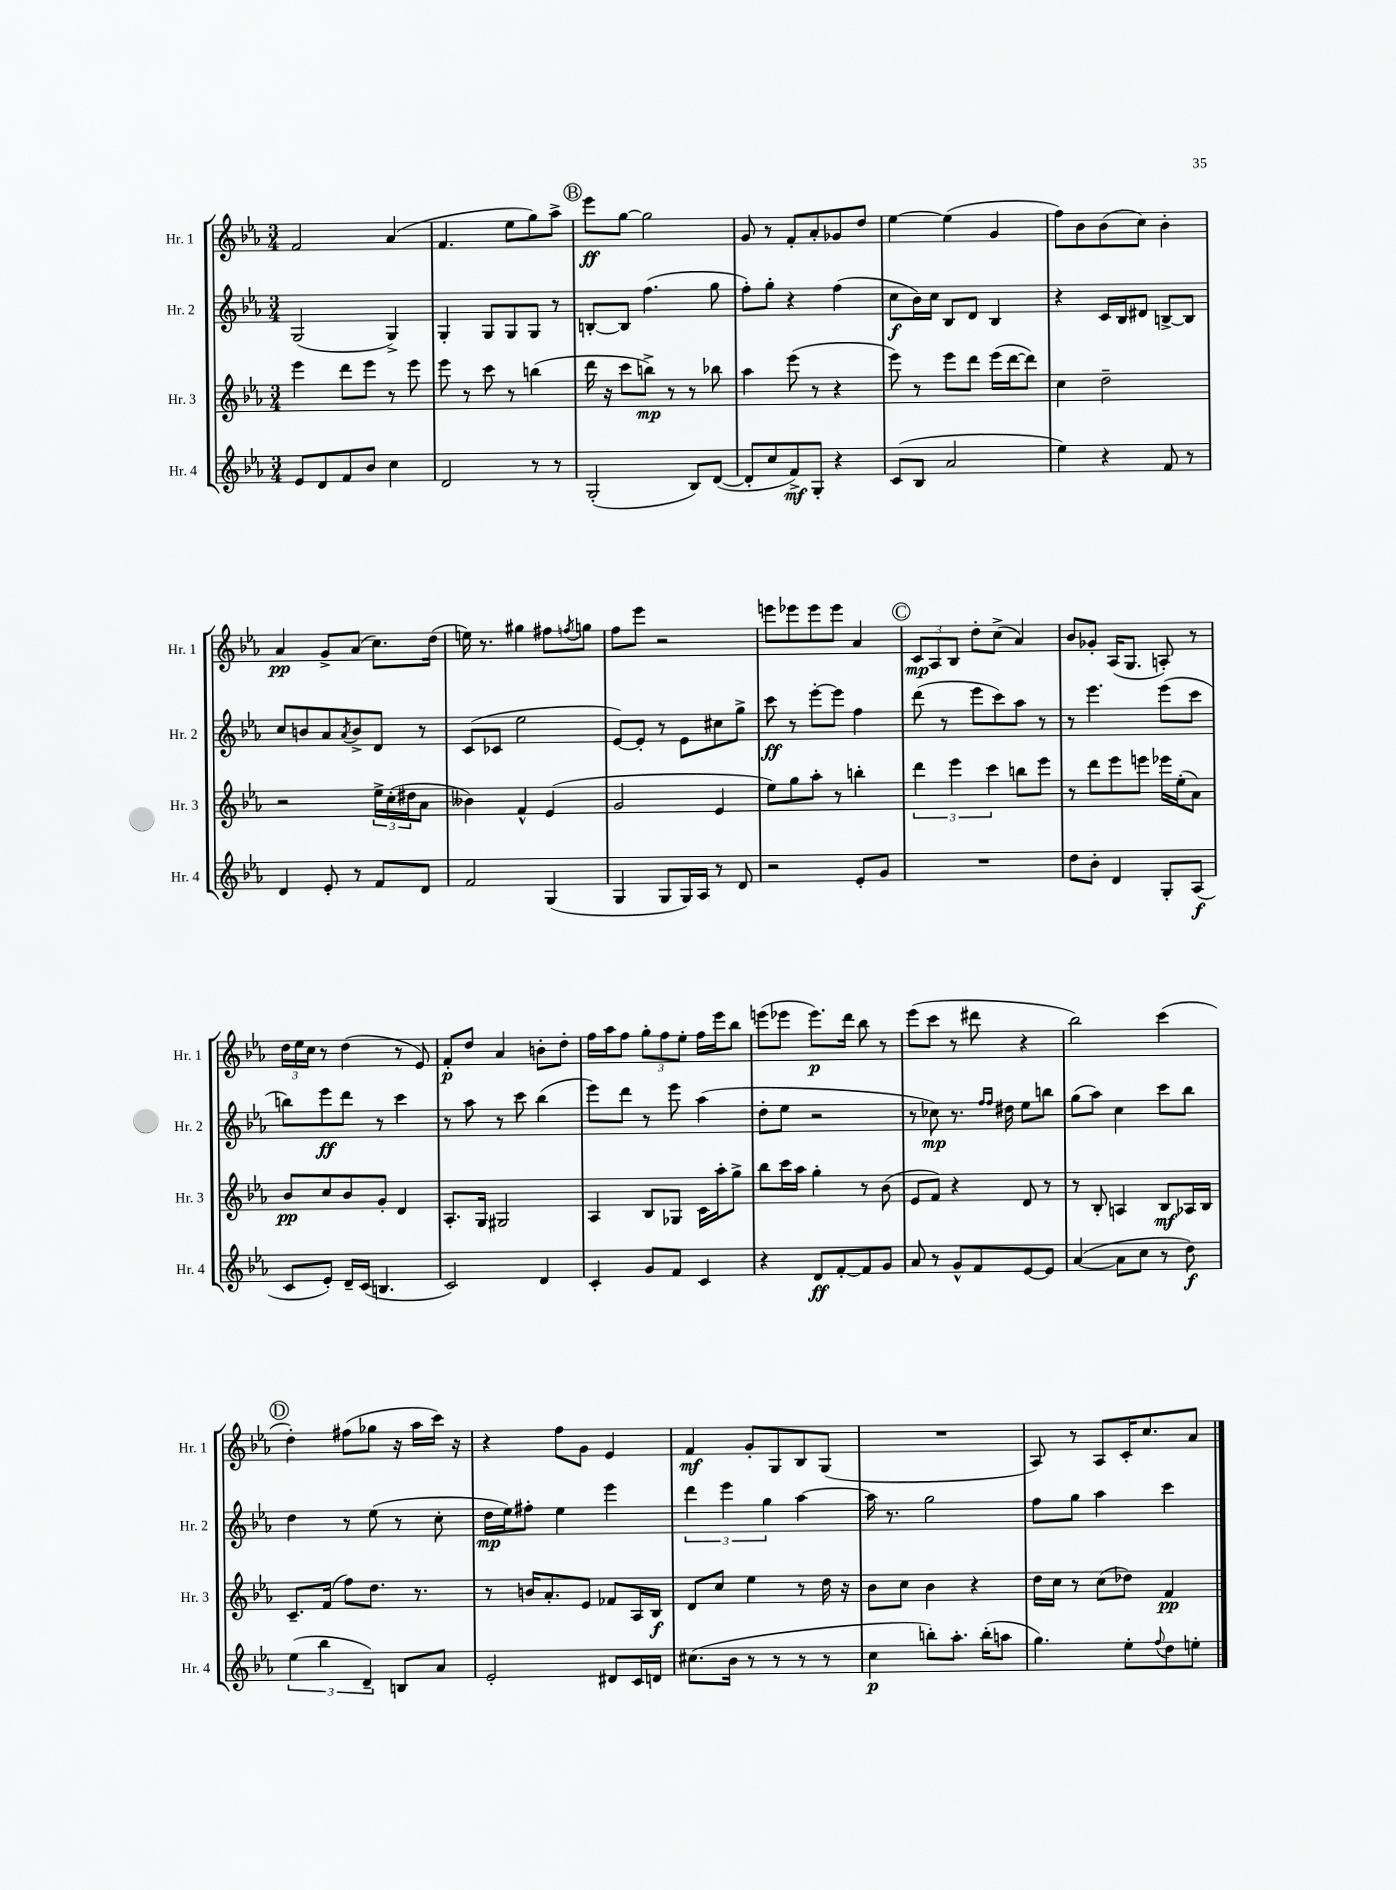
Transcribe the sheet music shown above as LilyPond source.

<<
\new StaffGroup <<
\new Staff = "s0" \with { instrumentName = "Hr. 1" shortInstrumentName = "Hr. 1" } {
    \clef treble \key ees \major \numericTimeSignature \time 3/4
    f'2 aes'4( |
    f'4. ees''8 g''8) aes''8-> |
    \mark \markup { \circle "B" } ees'''8\ff g''8~ g''2 |
    g'8 r8 f'8-. aes'8-. ges'8 d''8 |
    ees''4~ ees''4( g'4 |
    f''8) bes'8 bes'8( c''8) bes'4-. |
    aes'4\pp g'8-> aes'8( c''8.) d''16( |
    e''16) r8. gis''4 fis''8 \acciaccatura { f''8 } g''8 |
    f''8 ees'''8 r2 |
    e'''8 ees'''8 ees'''8 ees'''8 aes'4 |
    \mark \markup { \circle "C" } \tuplet 3/2 { c'8\mp aes8 bes8 } d''8-. c''8->( aes'4) |
    bes'8 ges'8-. aes16( g8. a8-.) r8 |
    \tuplet 3/2 { d''16 ees''16 c''16 } r8 d''4( r8 ees'8) |
    f'8-.\p d''8 aes'4 b'8-. d''8-. |
    f''16 aes''16 f''8 \tuplet 3/2 { g''8-. f''8 ees''8-. } f''16 ees'''16 bes''8 |
    e'''8( ees'''8 ees'''8.\p) d'''16 bes''8 r8 |
    ees'''8( c'''8 r8 dis'''8 r4 |
    bes''2) c'''4( |
    \mark \markup { \circle "D" } d''4-.) fis''8( ges''8 r16 aes''16 c'''16) r16 |
    r4 f''8 g'8 ees'4 |
    f'4\mf g'8-. g8 bes8 g8( |
    R2. |
    aes8) r8 aes8 c'16-. c''8. aes'8 \bar "|." |
}
\new Staff = "s1" \with { instrumentName = "Hr. 2" shortInstrumentName = "Hr. 2" } {
    \clef treble \key ees \major \numericTimeSignature \time 3/4
    g2( g4->) |
    g4-. g8 g8 g8 r8 |
    \mark \markup { \circle "B" } b8~-. b8 f''4.( g''8 |
    f''8-.) g''8-. r4 f''4( |
    c''8\f bes'16) c''16 bes8 d'8 bes4 |
    r4 c'16 bes16 dis'8 b8~-> b8 |
    c''8 b'8 aes'8 \acciaccatura { aes'8 } b'8-> d'8 r8 |
    c'8( ces'8 ees''2 |
    ees'8~) ees'8-. r8 ees'8 cis''8 g''8-> |
    c'''8\ff r8 ees'''8~-. ees'''8 f''4 |
    \mark \markup { \circle "C" } d'''8( r8 ees'''8 c'''8) aes''8 r8 |
    r8 ees'''4. ees'''8( c'''8 |
    b''8) ees'''8\ff d'''8 r8 c'''4 |
    r8 aes''8 r8 c'''8 bes''4( |
    ees'''8) d'''8 r8 ees'''8 aes''4( |
    d''8-. ees''8 r2 |
    r8 ces''8\mp) r8. \grace { f''16 f''16 } dis''16 ees''8 b''8 |
    g''8( aes''8) c''4 c'''8 bes''8 |
    \mark \markup { \circle "D" } d''4 r8 ees''8( r8 c''8-. |
    d''16\mp ees''16) fis''8-. ees''4 ees'''4 |
    \tuplet 3/2 { d'''4 ees'''4 g''4 } aes''4~ |
    aes''16 r8. g''2 |
    f''8 g''8 aes''4 c'''4 \bar "|." |
}
\new Staff = "s2" \with { instrumentName = "Hr. 3" shortInstrumentName = "Hr. 3" } {
    \clef treble \key ees \major \numericTimeSignature \time 3/4
    ees'''4 d'''8 ees'''8 r8 ees'''8 |
    ees'''8 r8 c'''8 r8 b''4( |
    \mark \markup { \circle "B" } d'''16 r16 c'''8 b''8->\mp) r8 r8 bes''8 |
    aes''4 ees'''8( r8 r4 |
    ees'''8) r8 ees'''8 d'''8 ees'''16( d'''16~ d'''8) |
    c''4 d''2-- |
    r2 \tuplet 3/2 { ees''16-> c''16-.( dis''16 } aes'8 |
    beses'4) f'4-^ ees'4( |
    g'2 ees'4 |
    ees''8) g''8 aes''8-. r8 b''4-. |
    \mark \markup { \circle "C" } \tuplet 3/2 { d'''4 ees'''4 c'''4 } b''8 ees'''8 |
    r8 d'''8 ees'''8 e'''8 ees'''16 ees''16-.( aes'8) |
    bes'8\pp c''8 bes'8 g'8-. d'4 |
    aes8.-. g16 gis2 |
    aes4 bes8 ges8 c'16 aes''16-. g''8-> |
    bes''8 c'''16 aes''16 g''4-. r8 bes'8( |
    ees'8 f'8) r4 d'8 r8 |
    r8 bes8-. a4 bes8\mf aes16 bes16 |
    \mark \markup { \circle "D" } c'8.-- f'16( f''8) d''8. r8. |
    r8 b'16 aes'8.-. ees'8 fes'8 aes16 bes16\f |
    d'8 c''8 ees''4 r8 d''16 r16 |
    bes'8 c''8 bes'4 r4 |
    d''16 c''16 r8 c''8( des''8) f'4\pp \bar "|." |
}
\new Staff = "s3" \with { instrumentName = "Hr. 4" shortInstrumentName = "Hr. 4" } {
    \clef treble \key ees \major \numericTimeSignature \time 3/4
    ees'8 d'8 f'8 bes'8 c''4 |
    d'2 r8 r8 |
    \mark \markup { \circle "B" } g2-.( bes8) d'8~( |
    d'8-. c''8 f'8->\mf) g8-. r4 |
    c'8( bes8 aes'2 |
    ees''4) r4 f'8 r8 |
    d'4 ees'8-. r8 f'8 d'8 |
    f'2 g4( |
    g4 g8 g16) aes16 r8 d'8 |
    r2 ees'8-. g'8 |
    \mark \markup { \circle "C" } R2. |
    d''8 bes'8-. d'4 g8-. aes8\f( |
    c'8 ees'8-.) d'16-- c'16( b4. |
    c'2) d'4 |
    c'4-. g'8 f'8 c'4 |
    r4 d'8\ff f'8~-. f'8 g'8 |
    aes'8 r8 g'8-^ f'8 ees'8~ ees'8 |
    aes'4~( aes'8 c''8 r8 d''8\f) |
    \mark \markup { \circle "D" } \tuplet 3/2 { ees''4( bes''4 d'4--) } b8 aes'8 |
    ees'2-. dis'8 c'16 d'16 |
    cis''8.( bes'16 r8 r8 r8 r8 |
    c''4\p b''8-.) aes''8.-. b''16-.( a''8 |
    g''4.) ees''8-. \appoggiatura { f''8 } d''8 e''8-. \bar "|." |
}
>>
>>
\layout { \context { \Score \remove "Bar_number_engraver" } }
